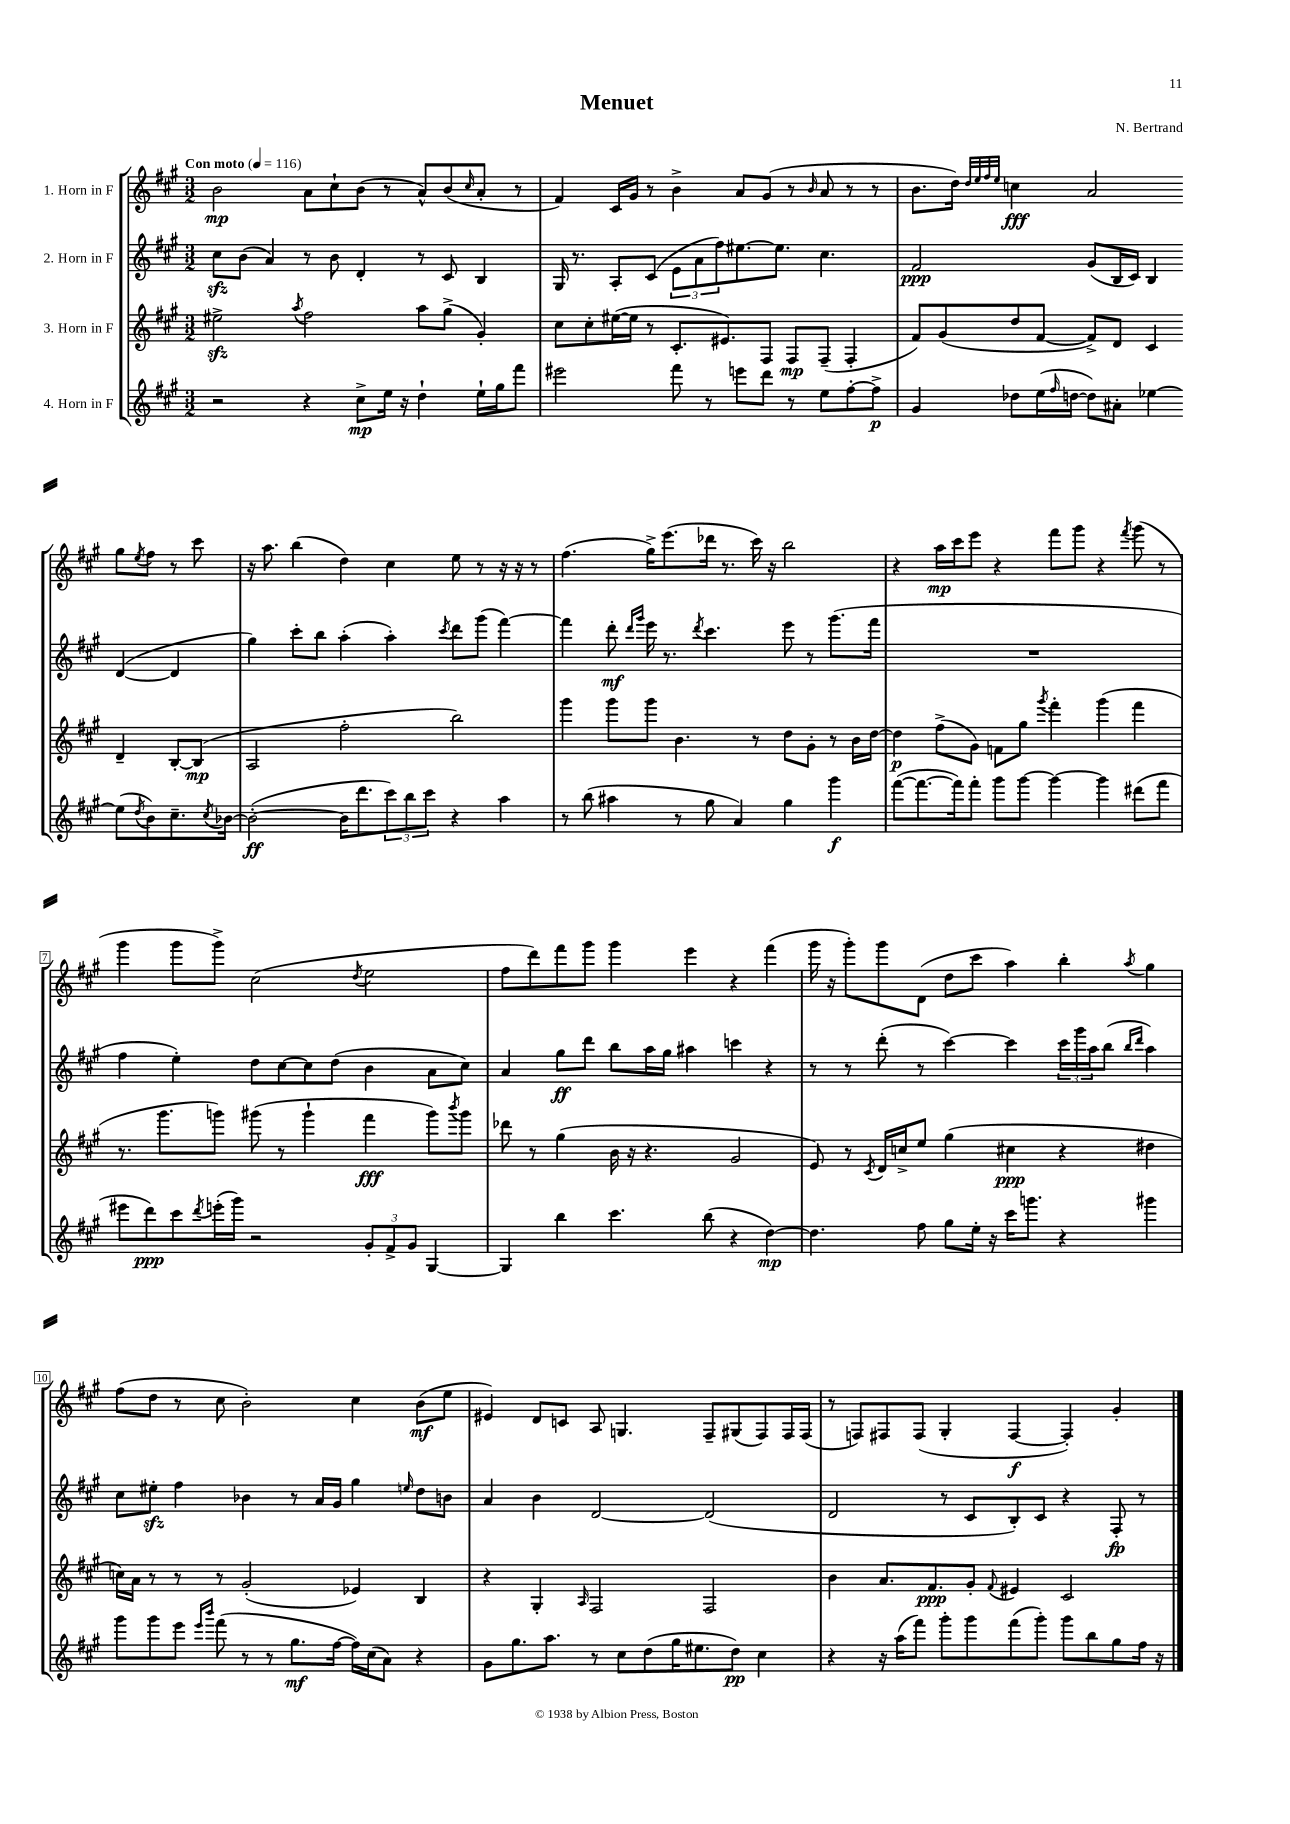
\header { title = "Menuet" composer = "N. Bertrand" }
<<
\new StaffGroup <<
\new Staff = "s0" \with { instrumentName = "1. Horn in F" } {
    \clef treble \key a \major \numericTimeSignature \time 3/2 \tempo "Con moto" 4 = 116
    b'2\mp a'8 cis''8-! b'8( r8 a'8-^) b'8( \grace { cis''16 } a'8-. r8 |
    fis'4) cis'16 gis'16 r8 b'4-> a'8 gis'8( r8 \grace { b'16 } a'8 r8 r8 |
    b'8. d''16) \grace { d''32 e''32 fis''32 e''32 } c''4\fff a'2 gis''8 \acciaccatura { e''8 } fis''8 r8 cis'''8 |
    r16 a''8. b''4( d''4) cis''4 e''8 r8 r16 r16 r8 |
    fis''4.( gis''16->) e'''8.( des'''16 r8. cis'''16) r16 b''2 |
    r4 a''16\mp cis'''16 e'''8 r4 fis'''8 gis'''8 r4 \acciaccatura { fis'''8 } gis'''8( r8 |
    gis'''4 gis'''8 gis'''8->) cis''2( \acciaccatura { d''8 } e''2 |
    fis''8 d'''8) fis'''8 gis'''8 gis'''4 e'''4 r4 fis'''4( |
    gis'''16 r16 gis'''8-.) gis'''8 d'8( d''8 cis'''8 a''4) b''4-. \acciaccatura { a''8 } gis''4 |
    fis''8( d''8 r8 cis''8 b'2-.) cis''4 b'8\mf( e''8 |
    eis'4) d'8 c'8 a8 g4. fis8-- gis8( fis8) fis16 fis16( |
    r8 f8) fis8 fis8( gis4-. fis4~\f fis4-.) gis'4-. \bar "|." |
}
\new Staff = "s1" \with { instrumentName = "2. Horn in F" } {
    \clef treble \key a \major \numericTimeSignature \time 3/2
    cis''8\sfz b'8( a'4) r8 b'8 d'4-. r8 cis'8 b4 |
    gis16 r8. a8-. cis'8( \tuplet 3/2 { e'8 a'8 fis''8) } eis''8.~ eis''8. cis''4. |
    fis'2\ppp gis'8( b16 cis'16) b4 d'4~( d'4 |
    gis''4) cis'''8-. b''8 a''4-.( a''4-.) \acciaccatura { cis'''8 } d'''8 gis'''8( fis'''4~) |
    fis'''4 d'''8-.\mf \grace { d'''16 gis'''16 } e'''16 r8. \acciaccatura { d'''8 } cis'''4. e'''8 r8 gis'''8.( fis'''16 |
    R1. |
    fis''4 e''4-.) d''8 cis''8~ cis''8 d''8( b'4 a'8 cis''8) |
    a'4 gis''8\ff d'''8 b''8 a''16 gis''16 ais''4 c'''4 r4 |
    r8 r8 d'''8-.( r8 cis'''4~) cis'''4 \tuplet 3/2 { cis'''16 gis'''16 a''16 } b''8( \grace { b''16 d'''16 } a''4) |
    cis''8 eis''8-.\sfz fis''4 bes'4 r8 a'16 gis'16 gis''4 \grace { e''16 } d''8 b'8 |
    a'4 b'4 d'2~ d'2( |
    d'2 r8 cis'8 b8-.) cis'8 r4 fis8-.\fp r8 \bar "|." |
}
\new Staff = "s2" \with { instrumentName = "3. Horn in F" } {
    \clef treble \key a \major \numericTimeSignature \time 3/2
    eis''2->\sfz \acciaccatura { a''8 } fis''2 a''8 gis''8->( gis'4-.) |
    cis''8 cis''8-. eis''16~( eis''16 r8 cis'8.-. eis'8.) fis8 fis8\mp fis8--( fis4-. |
    fis'8) gis'8( d''8 fis'8~ fis'8->) d'8 cis'4 d'4-- b8~-. b8\mp( |
    a2 fis''2-. b''2) |
    gis'''4 gis'''8 gis'''8 b'4. r8 d''8 gis'8-. r8 b'16 d''16~ |
    d''4\p fis''8->( gis'8) f'8 gis''8 \acciaccatura { gis'''8 } fis'''4-. gis'''4( fis'''4 |
    r8. gis'''8. g'''8) gis'''8( r8 gis'''4-! fis'''4\fff gis'''8) \acciaccatura { b'''8 } gis'''8 |
    des'''8 r8 gis''4( b'16 r16 r4. gis'2 |
    e'8) r8 \acciaccatura { cis'8 } d'16 c''16-> e''8 gis''4( cis''4\ppp r4 dis''4 |
    c''16) a'16 r8 r8 r8 gis'2-.( ees'4) b4 |
    r4 gis4-. \grace { a16 } fis2 fis2 |
    b'4 a'8. fis'8.\ppp gis'8-. \appoggiatura { fis'8 } eis'4 cis'2 \bar "|." |
}
\new Staff = "s3" \with { instrumentName = "4. Horn in F" } {
    \clef treble \key a \major \numericTimeSignature \time 3/2
    r2 r4 cis''8->\mp e''16 r16 d''4-! e''16-! gis''16 fis'''8 |
    eis'''2 fis'''8 r8 e'''8 d'''8 r8 e''8 fis''8~-. fis''8->\p |
    gis'4 des''8 e''16( \grace { fis''16 } d''16~ d''8) ais'8-. ees''4~ ees''8( \acciaccatura { d''8 } b'8) cis''8.-- \acciaccatura { cis''8 } bes'16~ |
    bes'2~-.\ff( bes'16 d'''8. \tuplet 3/2 { cis'''8) b''8 cis'''8 } r4 a''4 |
    r8 b''8( ais''4 r8 gis''8 a'4) gis''4 gis'''4\f |
    fis'''8~( fis'''8.~ fis'''16) fis'''8-. gis'''8 gis'''8~ gis'''4~ gis'''4 dis'''8( fis'''8 |
    eis'''8 d'''8\ppp) cis'''8 \acciaccatura { d'''8 } e'''16-.( gis'''16) r2 \tuplet 3/2 { gis'8-. fis'8-> gis'8 } gis4~ |
    gis4 b''4 cis'''4. b''8( r4 d''4~\mp) |
    d''4. fis''8 gis''8 e''16-. r16 cis'''16 g'''8. r4 gis'''4 |
    gis'''8 gis'''8 e'''8 \grace { e'''16 b'''16 } fis'''8( r8 r8 gis''8.\mf fis''16~ fis''16) cis''16( a'8) r4 |
    gis'8 gis''8. a''8. r8 cis''8 d''8( gis''16 eis''8. d''8\pp) cis''4 |
    r4 r16 a''16( fis'''8) gis'''8-. gis'''8 fis'''8( gis'''8-.) gis'''8 b''8 gis''8 fis''16 r16 \bar "|." |
}
>>
>>
\layout { \context { \Score \override BarNumber.stencil = #(make-stencil-boxer 0.1 0.3 ly:text-interface::print) } }
